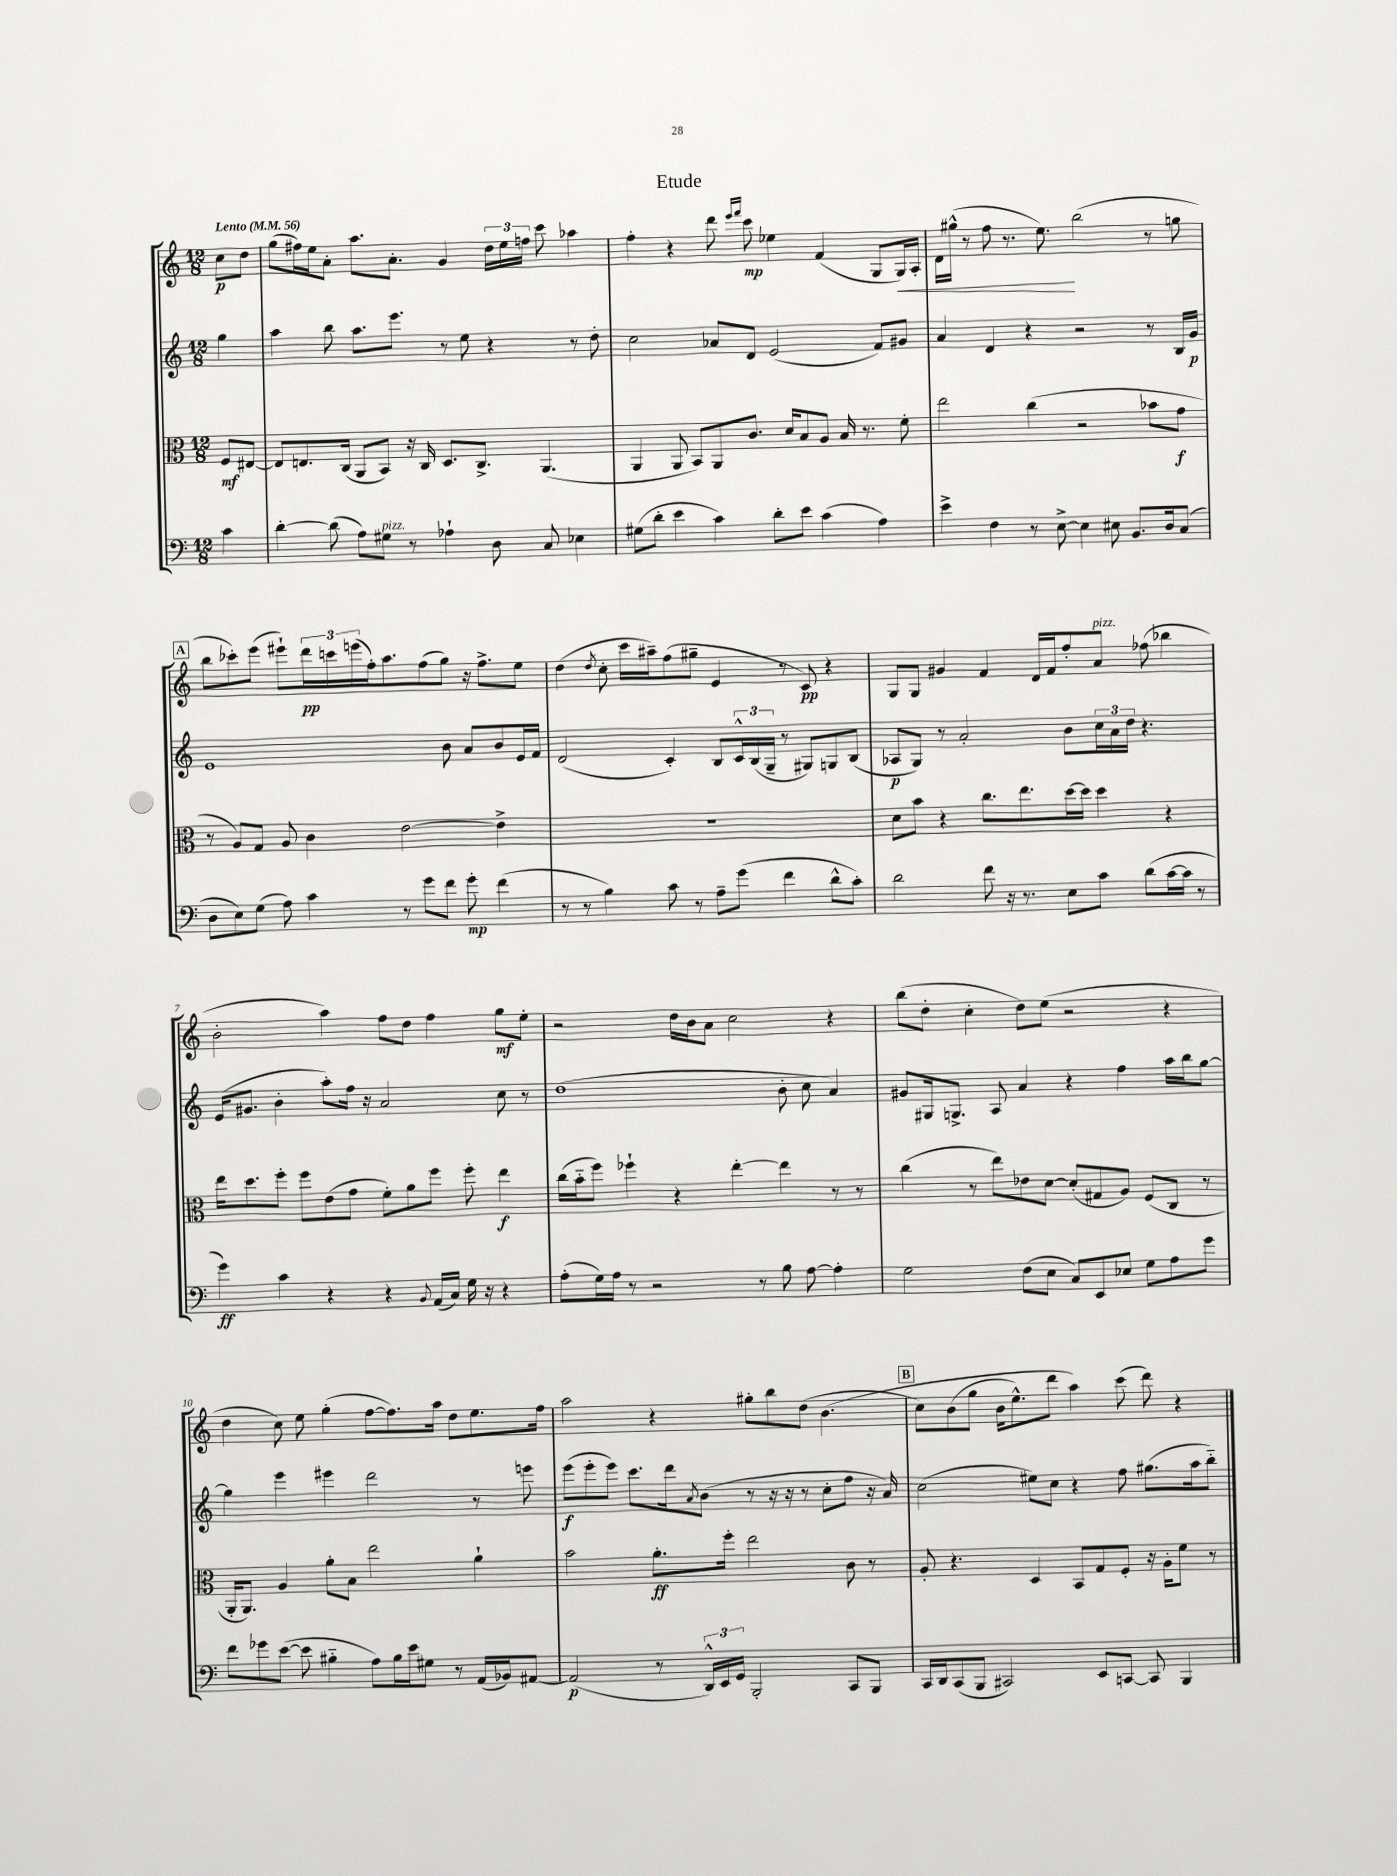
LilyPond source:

\header { title = "Etude" }
<<
\new StaffGroup <<
\new Staff = "s0" {
    \clef treble \key c \major \numericTimeSignature \time 12/8 \partial 4 \tempo "Lento" 4 = 56
    c''8\p d''8 |
    g''8( fis''16) e''16 a'8-. a''8. a'8.-. g'4 \tuplet 3/2 { d''16 e''16 f''16 } c'''8 aes''4 |
    f''4-. r4 d'''8 \grace { e'''16 f'''16 } c'''8\mp ees''4 f'4( g8 g16\<) a16-. |
    d'16 gis''16-^( r8 f''8 r8. e''8.\!) b''2( r8 g''8 |
    \mark \markup { \box "A" } b''8 ces'''8-.) e'''8( eis'''8-!) \tuplet 3/2 { d'''16\pp c'''16 e'''16( } f''16-.) a''8. f''8( g''8) r16 f''8.-> e''8 |
    d''4( \acciaccatura { d''8 } c''8-. c'''16 ais''16--) f''8( gis''8-- e'4 r8 c'8\pp) r4 |
    g8 g8 gis'4 f'4 d'16 f'16 f''8-. a'8^\markup { \italic "pizz." } fes''8( bes''4 |
    b'2-. a''4) f''8 d''8 f''4 g''8\mf e''8-. |
    r2 d''16 b'16 a'8 c''2 r4 |
    b''8( d''8-. c''4-. d''8) e''8( r2 r4 |
    d''4 c''8) e''8 g''4-.( f''8~ f''8.) a''16 d''8 e''8. f''16 |
    a''2 r4 gis''8-. b''8 d''8( b'4.\( |
    \mark \markup { \box "B" } c''8) b'8( g''8 b'16 e''8.-^) d'''8 a''4\) c'''8( d'''8) r4 \bar "|." |
}
\new Staff = "s1" {
    \clef treble \key c \major \numericTimeSignature \time 12/8 \partial 4
    g''4 |
    a''4 b''8 a''8. e'''8. r8 e''8 r4 r8 d''8-. |
    c''2 aes'8 d'8 e'2( f'8) gis'8 |
    a'4 d'4 r4 r2 r8 b16 g'16\p |
    \mark \markup { \box "A" } e'1 b'8 a'8 b'8 e'16 f'16 |
    d'2( c'4-.) b8 \tuplet 3/2 { c'16-^ b16( g16-- } r8 gis8) g8 b8( |
    aes8\p g8) r8 a'2-. b'8 \tuplet 3/2 { c''16 a'16 d''16 } r4. |
    e'16( gis'8. b'4-. a''8-.) f''16 r16 a'2 c''8 r8 |
    d''1( b'8-. c''8 a'4) |
    gis'8 gis16 g8.-> a8 a'4 r4 f''4 a''16 b''16 g''8~ |
    g''4 e'''4 eis'''4 d'''2 r8 e'''8 |
    e'''8\f( e'''8-. e'''8) c'''8. d'''16 \acciaccatura { a'8 } b'8( r8 r16 r16 r8 c''8-. f''8 r16 a'16) |
    \mark \markup { \box "B" } c''2( eis''8) c''8 r4 f''8 gis''8.( a''16 b''8-_) \bar "|." |
}
\new Staff = "s2" {
    \clef alto \key c \major \numericTimeSignature \time 12/8 \partial 4
    f8\mf eis8~ |
    eis8 e8. c16( a,8 b,8) r16 c16 d8. c8.-> a,4.( |
    a,4 a,8 b,8) a,8 c'8. d'16 b8 a8 b16 r8. f'8-. |
    e''2 c''4( r2 bes'8 g'8\f |
    \mark \markup { \box "A" } r8 a8) g8 a8 c'4 e'2~ e'4-> |
    R1. |
    d'8 b'8 r4 c''8. e''8. d''16~ d''16 d''4 r4 |
    e''16 d''8. f''8-. f''8 e'8( g'8 f'8-.) a'8 f''8 f''8-. e''4\f |
    c''16( b'16-_ f''8) fes''4-! r4 e''4~-. e''4 r8 r8 |
    c''4( r8 e''8) ees'8 d'8~ d'8-.( gis8 a8) f8( c8 r8 |
    a,16-. a,8.) a4 a'8-. b8 e''2 a'4-! |
    b'2 a'8.-.\ff f''16-. e''2 c'8 r8 |
    \mark \markup { \box "B" } a8-. r4. d4 b,8 g8 f8-. r16 a16-. f'8 r8 \bar "|." |
}
\new Staff = "s3" {
    \clef bass \key c \major \numericTimeSignature \time 12/8 \partial 4
    c'4 |
    d'4~-. d'8( a8) gis8^\markup { \italic "pizz." } r8 aes4-! d8 c8 ees4 |
    gis8( d'8-. e'4 c'4) d'8-. e'8 c'4( a4) |
    e'4-> f4 r8 e8~-> e4 eis8 b,8. d16 c8( |
    \mark \markup { \box "A" } d8 e8) g8( a8) c'4 r8 g'8 f'8 g'8-.\mp f'4( |
    r8 r8 b4) c'8 r8 a8-- g'8( f'4 d'8-^ c'8-.) |
    d'2 f'8 r16 r8. e8 c'8 d'8( c'16~ c'16 r8 |
    g'4\ff) c'4 r4 r4 \appoggiatura { b,8 } a,16( c16) g16 r16 r4 |
    a8-.( g16) a16 r8 r2 r8 b8 a8~ a4-. |
    g2 f8( e8 c8) e,8 ees8 g8 a8 g'8 |
    f'8 ges'8 e'8~( e'8 bis4-_ a8) bis16 e'16 gis8 r8 a,16( bes,16) ais,8~ |
    ais,2\p( r8 \tuplet 3/2 { d,16-^) e,16 g,16 } b,,2-. c,8 b,,8 |
    \mark \markup { \box "B" } c,16 d,16 c,8( b,,8 cis,2) e,8 c,8~ c,8 b,,4 \bar "|." |
}
>>
>>
